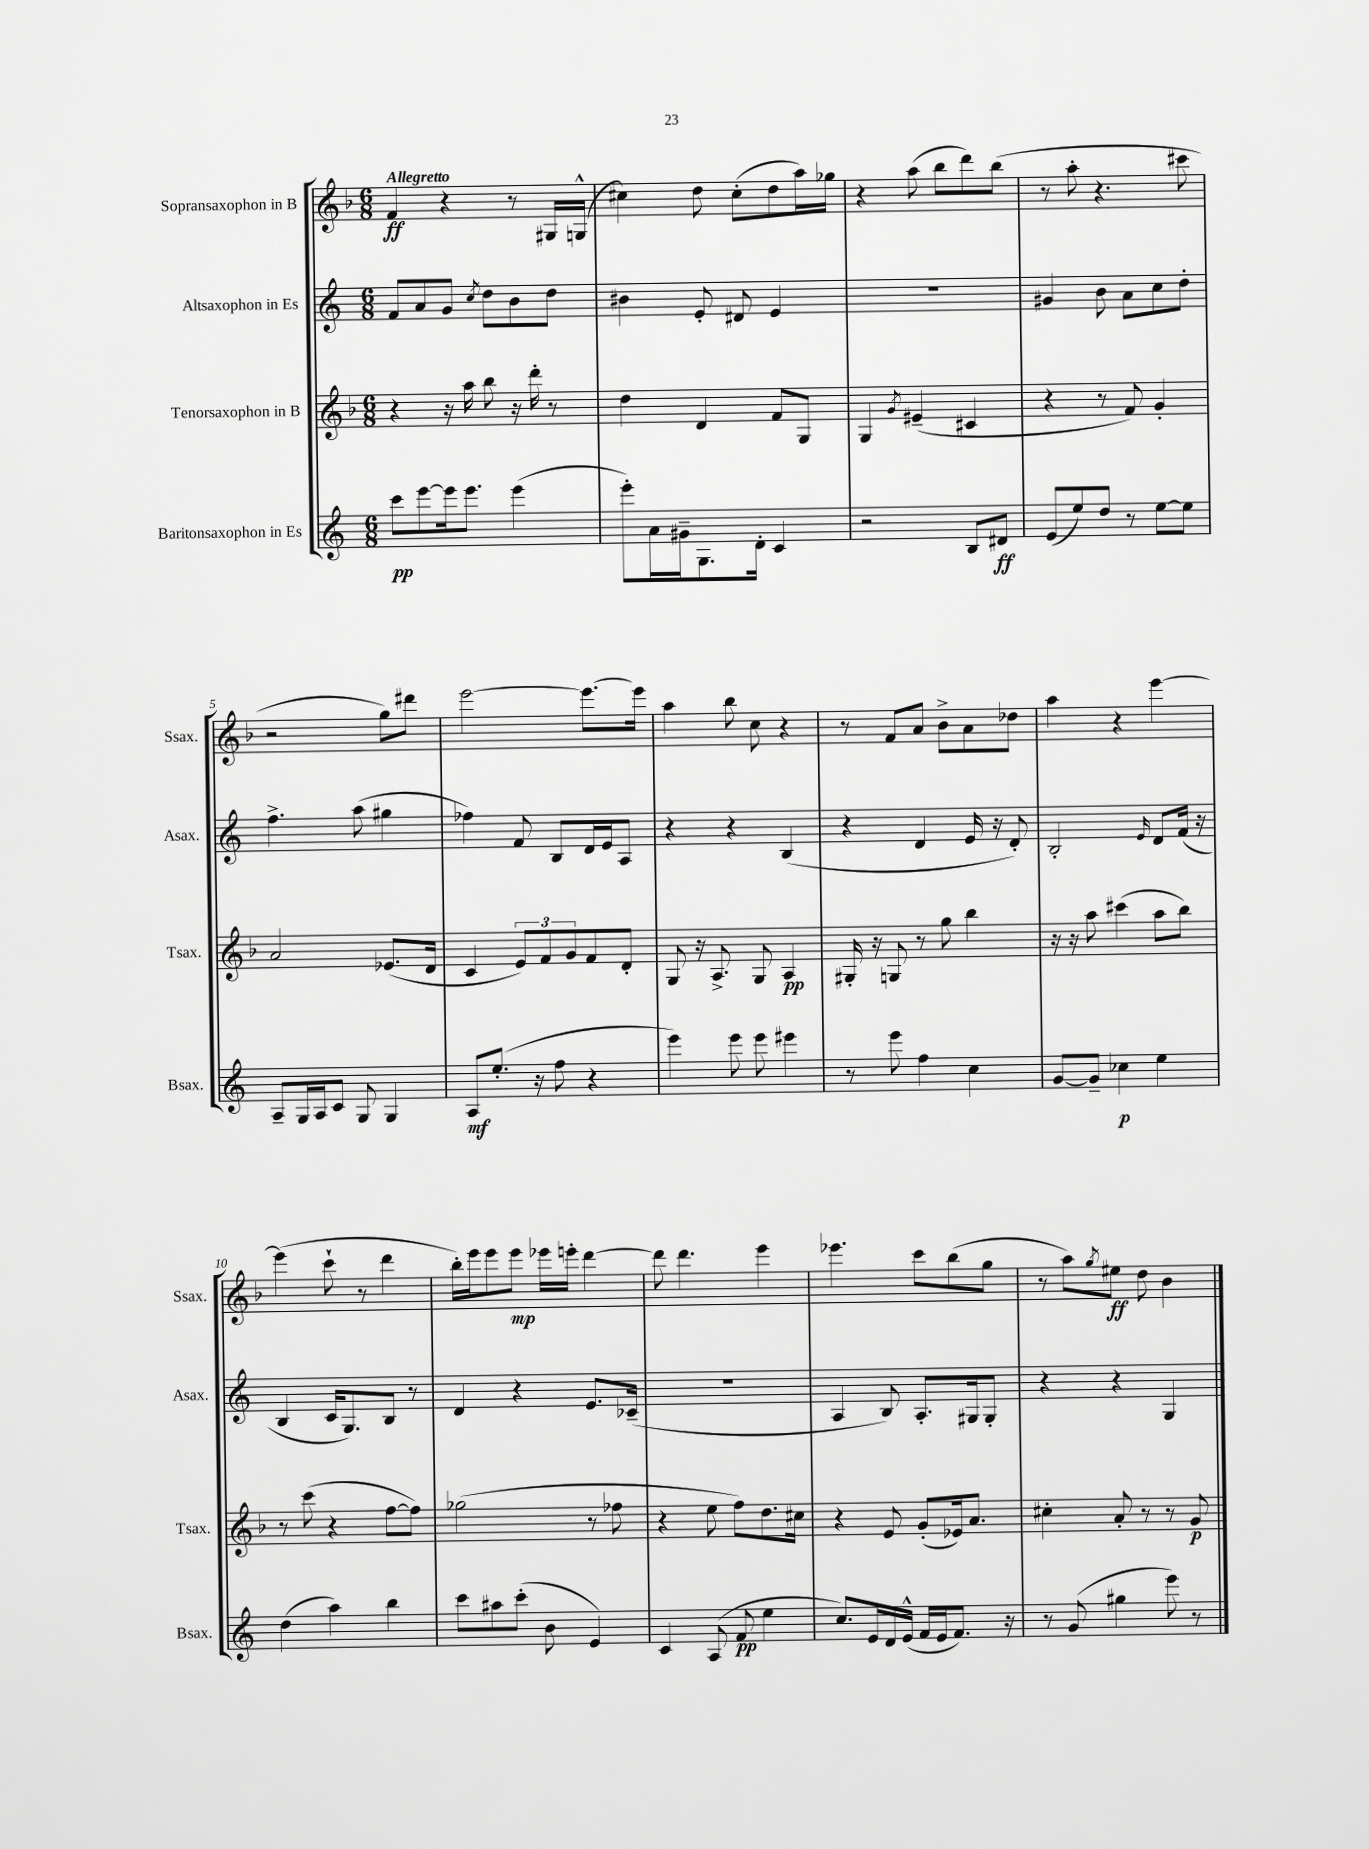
<<
\new StaffGroup <<
\new Staff = "s0" \with { instrumentName = "Sopransaxophon in B" shortInstrumentName = "Ssax." } {
    \clef treble \key f \major \numericTimeSignature \time 6/8 \tempo "Allegretto"
    f'4\ff r4 r8 gis16 g16-^( |
    cis''4) d''8 cis''8-.( d''8 a''16) ges''16 |
    r4 a''8( bes''8 d'''8) bes''8( |
    r8 a''8-. r4. cis'''8 |
    r2 g''8) dis'''8 |
    e'''2~ e'''8.~ e'''16 |
    a''4 bes''8 c''8 r4 |
    r8 f'8 a'8 bes'8-> a'8 des''8 |
    a''4 r4 e'''4~ |
    e'''4( c'''8-! r8 d'''4 |
    bes''16-.) e'''16 e'''8 e'''8\mp ees'''16 e'''16-. d'''4~ |
    d'''8 d'''4. e'''4 |
    ees'''4. c'''8 bes''8( g''8 |
    r8 a''8) \acciaccatura { g''8 } eis''8\ff d''8 bes'4 \bar "|." |
}
\new Staff = "s1" \with { instrumentName = "Altsaxophon in Es" shortInstrumentName = "Asax." } {
    \clef treble \key c \major \numericTimeSignature \time 6/8
    f'8 a'8 g'8 \acciaccatura { c''8 } d''8 b'8 d''8 |
    bis'4 e'8-. dis'8 e'4 |
    R2. |
    gis'4 b'8 a'8 c''8 d''8-. |
    f''4.-> a''8( gis''4 |
    fes''4) f'8 b8 d'16 e'16 a8 |
    r4 r4 b4( |
    r4 d'4 e'16 r16 d'8-.) |
    b2-. \grace { e'16 } d'8 f'16( r16 |
    b4 c'16 g8.) b8 r8 |
    d'4 r4 e'8. ces'16--( |
    R2. |
    a4 b8) a8.-. gis16 gis8-. |
    r4 r4 g4 \bar "|." |
}
\new Staff = "s2" \with { instrumentName = "Tenorsaxophon in B" shortInstrumentName = "Tsax." } {
    \clef treble \key f \major \numericTimeSignature \time 6/8
    r4 r16 a''16 bes''8 r16 d'''16-. r8 |
    d''4 d'4 f'8 g8 |
    g4 \acciaccatura { g'8 } eis'4--( cis'4 |
    r4 r8 f'8) g'4-. |
    a'2 ees'8.( d'16 |
    c'4 \tuplet 3/2 { e'8) f'8 g'8 } f'8 d'8-. |
    g8 r16 a8.-> g8 a4\pp |
    gis16-. r16 g8 r8 g''8 bes''4 |
    r16 r16 a''8 cis'''4( a''8 bes''8) |
    r8 c'''8( r4 f''8~ f''8) |
    ges''2( r8 fes''8 |
    r4 e''8 f''8) d''8. cis''16 |
    r4 e'8 g'8-.( ees'16) a'8. |
    cis''4-. a'8-. r8 r8 g'8\p \bar "|." |
}
\new Staff = "s3" \with { instrumentName = "Baritonsaxophon in Es" shortInstrumentName = "Bsax." } {
    \clef treble \key c \major \numericTimeSignature \time 6/8
    c'''8\pp e'''8~ e'''16 e'''8. e'''4( |
    e'''8-.) a'16 gis'16-- g8. d'16-. c'4 |
    r2 b8 dis'8\ff |
    e'8( e''8) d''8 r8 e''8~ e''8 |
    a8-- g16 a16 c'8 g8 g4 |
    a8\mf e''8.-.( r16 f''8 r4 |
    e'''4) e'''8 e'''8 eis'''4 |
    r8 e'''8 f''4 c''4 |
    g'8~ g'8-- ces''4\p e''4 |
    d''4( a''4) b''4 |
    c'''8 ais''8 c'''8-.( b'8 e'4) |
    c'4 a8( f'8\pp e''4 |
    c''8.) e'16 d'16 e'16-^( f'16 e'16 f'8.) r16 |
    r8 g'8( gis''4 e'''8) r8 \bar "|." |
}
>>
>>
